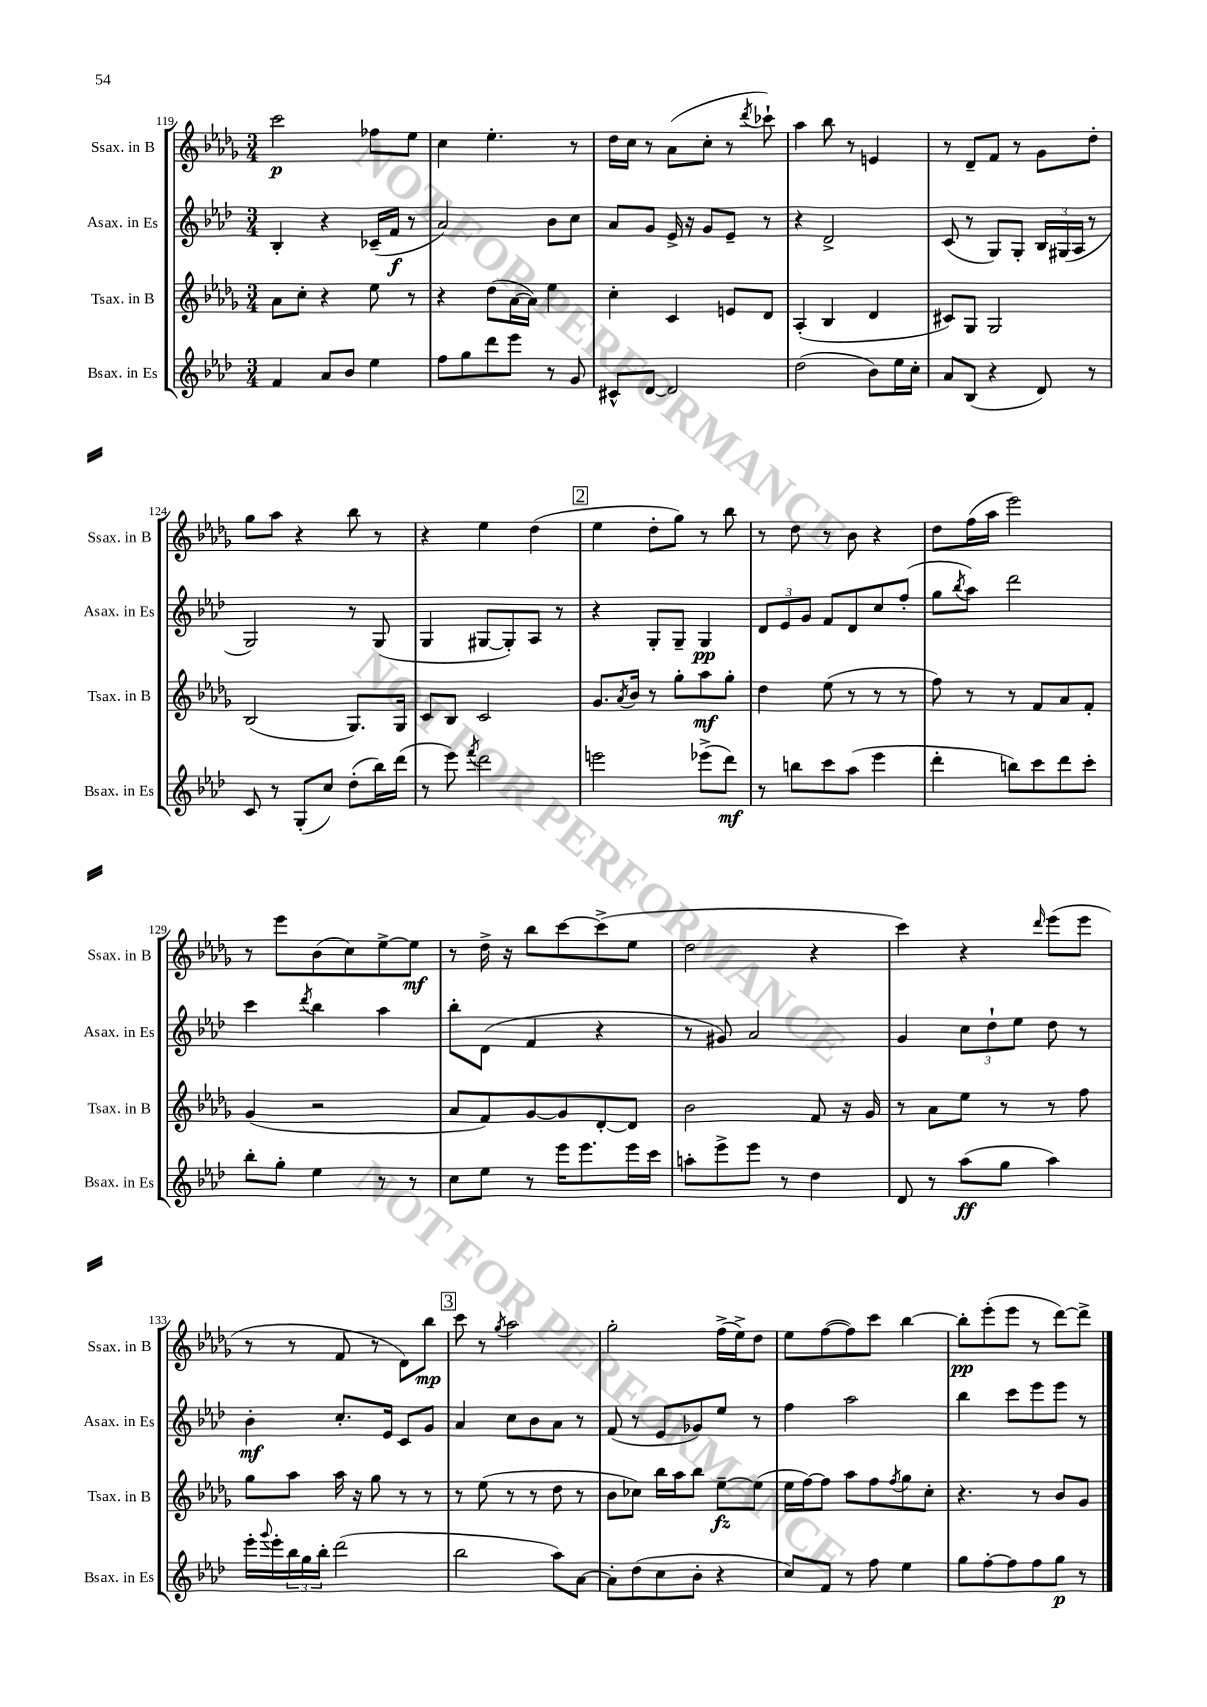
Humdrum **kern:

**kern	**kern	**kern	**kern
*staff4	*staff3	*staff2	*staff1
*clefG2	*clefG2	*clefG2	*clefG2
*k[b-e-a-d-]	*k[b-e-a-d-g-]	*k[b-e-a-d-]	*k[b-e-a-d-g-]
*M3/4	*M3/4	*M3/4	*M3/4
4f/	8a-\L	4B-'/	2ccc\
.	8cc'\J	.	.
8a-/L	4r	4r	.
8b-/J	.	.	.
4ee-\	8ee-\	(16c-~/LL	8ff-\L
.	.	16f/JJ	.
.	8r	8r	8ee-\J
=	=	=	=
8ff\L	4r	2a-/)	4cc\
8gg\	.	.	.
8ddd-\	(8dd-\L	.	4.ee-'\
8eee-\J	[16a-\L	.	.
.	16a-\]JJ)	.	.
8r	4ee-\	8b-\L	.
8g/	.	8cc\J	8r
=	=	=	=
8c#^^/L	4cc'\	8a-/L	16dd-\LL
.	.	.	16cc\JJ
[8d-/J	.	8g/J	8r
2d-/]	4c/	16e-^/	(8a-\L
.	.	16r	.
.	.	8g/L	8cc'\J
.	8e/L	8e-~/J	8r
.	.	.	8qddd-/
.	8d-/J	8r	8ccc-`\)
=	=	=	=
(2dd-\	(4A-'/	4r	4aa-\
.	4B-/	2d-^/	8bb-\
.	.	.	8r
8b-\L)	4d-/	.	4e/
16ee-\L	.	.	.
16cc'\JJ	.	.	.
=	=	=	=
8a-/L	8c#/L)	(8c/	8r
(8B-/J	8G-/J	8r	8d-~/L
4r	2G-/	8G/L)	8f/J
.	.	8G'/J	8r
8d-/)	.	24B-/LL	8g-\L
.	.	(24G#/	.
.	.	24A-/JJ	.
8r	.	8r	8dd-'\J
=	=	=	=
8c/	(2B-/	2G/)	8gg-\L
8r	.	.	8aa-\J
(8G'/L	.	.	4r
8cc/J)	.	.	.
(8dd-'\L	8.G-/L)	8r	8bb-\
16bb-\L)	.	(8G/	8r
(16ddd-\JJ	16G-/Jk	.	.
=	=	=	=
8r	8c/L	4G/	4r
8eee-\)	8B-/J	.	.
8qfff/	.	.	.
2ddd-\	2c/	[8G#/L	4ee-\
.	.	8G#'/])	.
.	.	8A-/J	(4dd-\
.	.	8r	.
=	=	=	=
2eee\	8.g-/L	4r	4ee-\
.	8qa-/	.	.
.	16b-/Jk	.	.
.	8r	8G'/L	8dd-'\L
.	8gg-'\L	8G~/J	8gg-\J)
(8eee-^\L	8aa-\	4G/	8r
8ddd-\J)	8gg-'\J	.	8bb-\
=	=	=	=
8r	4dd-\	12d-/L	8r
.	.	12e-/	.
8bb\L	.	.	8dd-\
.	.	12g/J	.
8ccc\	(8ee-\	8f/L	8r
(8aa-\J	8r	8d-/	8b-\
4eee-\	8r	8cc/	4r
.	8r	(8ff'/J	.
=	=	=	=
4ddd-'\	8ff\)	8gg\L	8dd-\L
.	.	8qbb-/	.
.	8r	8aa-\J)	(16ff\L
.	.	.	16aa-\JJ
8bb\L)	8r	2ddd-\	2eee-\)
8ccc\	8f/L	.	.
8ddd-\	8a-/	.	.
8ccc'\J	8f'/J	.	.
=	=	=	=
8bb-'\L	(4g-/	4ccc\	8r
8gg'\J	.	.	8eee-\L
.	.	8qddd-/	.
4ee-\	2r	4bb-\	(8b-\
.	.	.	8cc\)
8r	.	4aa-\	[8ee-^\
8r	.	.	8ee-\]J
=	=	=	=
8cc\L	8a-/L	8bb-'\L	8r
8ee-\J	8f/)	(8d-\J	16dd-^\
.	.	.	16r
8r	[8g-/	4f/	8bb-\L
16eee-\LK	8g-/]	.	[8ccc\
8.eee-\	.	.	.
.	[8d-'/	4r	(8ccc^\]
16eee-\L	8d-/]J	.	8ee-\J
16ccc\JJ	.	.	.
=	=	=	=
8aa'\L	2b-\	8r	2dd-\
8eee-^\	.	8g#/)	.
8eee-\J	.	2a-/	.
8r	.	.	.
4dd-\	8f/	.	4r
.	16r	.	.
.	16g-/	.	.
=	=	=	=
8d-/	8r	4g/	4ccc\)
8r	8a-\L	.	.
(8aa-\L	8ee-\J	12cc\L	4r
.	.	12dd-`\	.
8gg\J	8r	.	.
.	.	12ee-\J	.
.	.	.	16qqddd-/
4aa-\)	8r	8dd-\	(8eee-\L
.	8ff\	8r	8eee-\J
=	=	=	=
16eee-'\LL	8gg-\L	4b-'\	8r
8qqggg/	.	.	.
16eee-'\	.	.	.
24bb-\	8aa-\J	.	8r
24gg\	.	.	.
24bb-'\JJ	.	.	.
(2ddd-\	16aa-\	8.cc'/L	8f/
.	16r	.	.
.	8gg-\	.	8r
.	.	16e-/Jk	.
.	8r	8c/L	8d-\L)
.	8r	8g/J	8bb-\J
=	=	=	=
2bb-\	8r	4a-/	8ccc\
.	(8ee-\	.	8r
.	.	.	8qgg-/
.	8r	8cc\L	2aa-\
.	8r	8b-\	.
8aa-\L)	8dd-\	8a-\J	.
[8a-\J	8r	8r	.
=	=	=	=
8a-'\]L	8b-\L	(8f/	2gg-'\
(8dd-\	8cc-\J)	8r	.
8cc\	16bb-\LL	8e-/L	.
.	16aa-\J	.	.
8b-'\J	8bb-\J	8g-/)	.
4r	[8ee-~\L	8ee-/J	(16ff^\LL
.	.	.	16ee-^\J)
.	(8ee-\]J	8r	8dd-\J
=	=	=	=
8cc/L)	16ee-\LL	4ff\	8ee-\L
.	[16ff\J)	.	.
8f/J	8ff\]J	.	([8ff\
8r	8aa-\L	2aa-\	8ff\])
8ff\	8ff\	.	8ccc\J
.	8qff/	.	.
4ee-\	8gg-\	.	[4bb-\
.	8cc'\J	.	.
=	=	=	=
8gg\L	4.r	4bb-\	8bb-'\]L
[8ff'\	.	.	(8eee-'\
8ff\]	.	8ccc\L	8eee-\J
8ff\	8r	8eee-\	8r
8gg\J	8b-/L	8eee-\J	[8ddd-\L)
8r	8g-/J	8r	8ddd-^\]J
==	==	==	==
*-	*-	*-	*-
